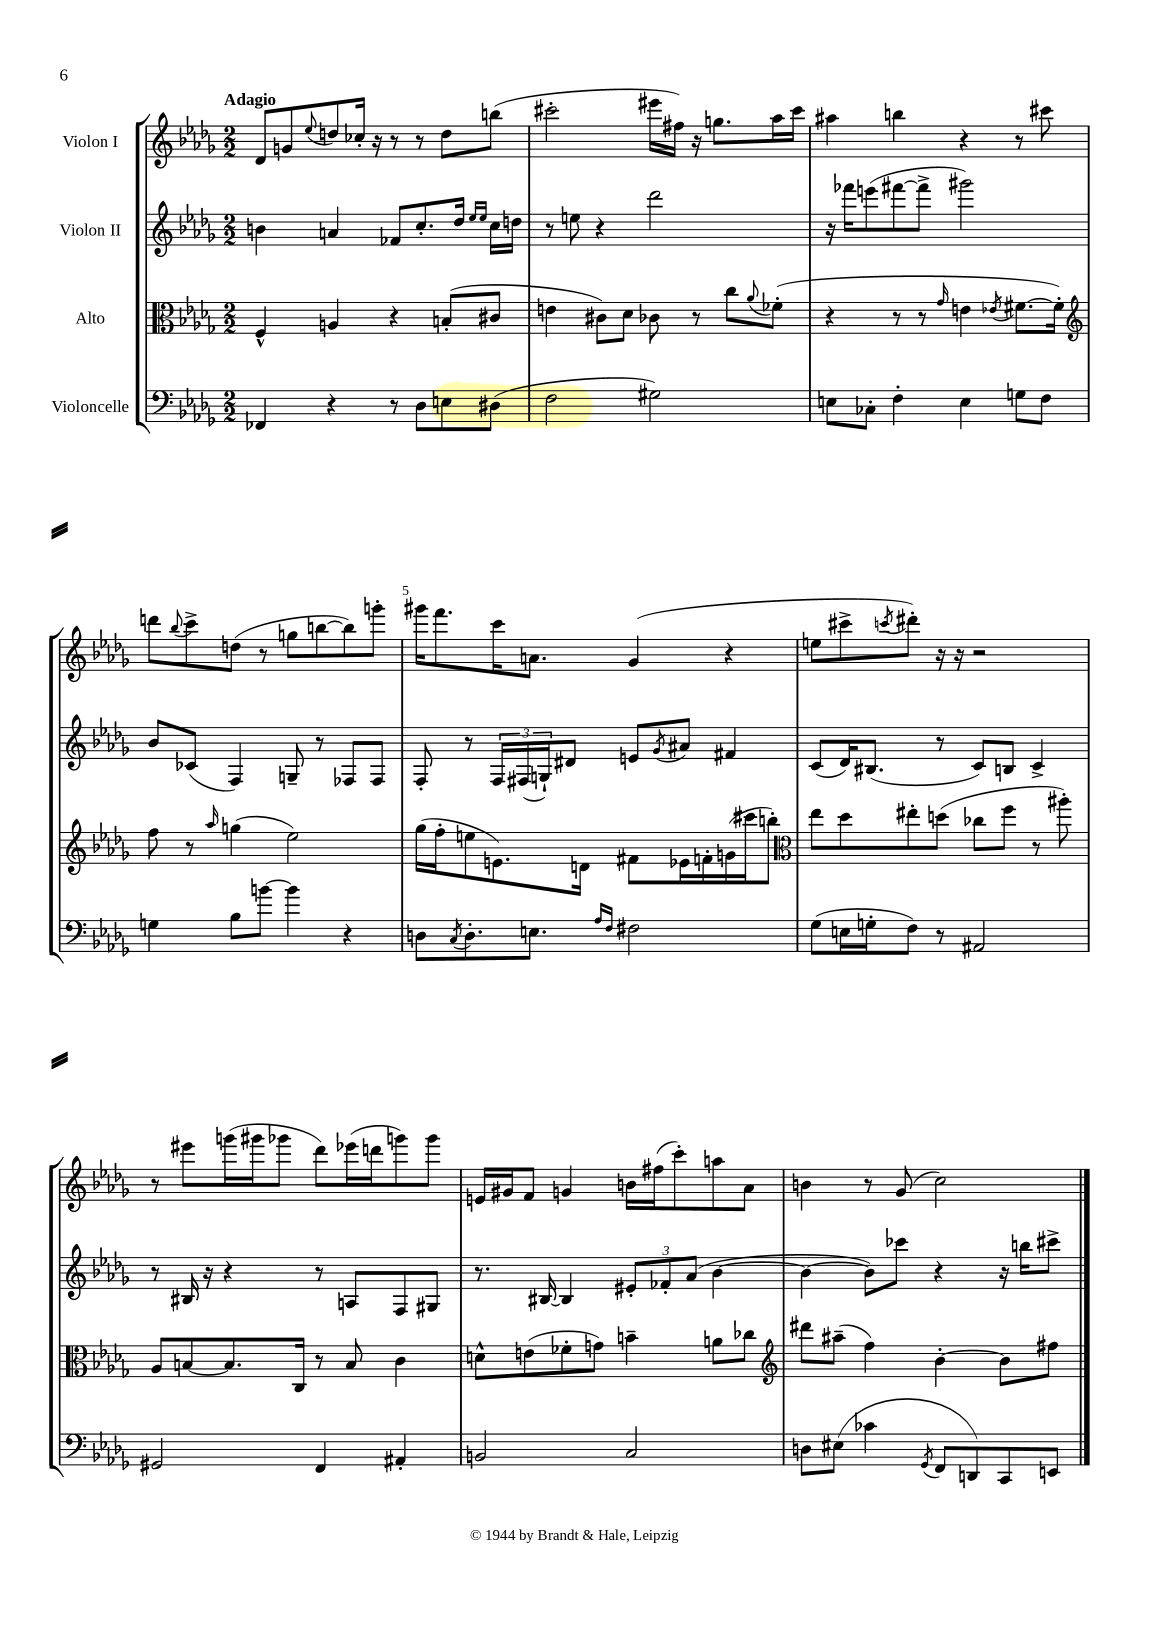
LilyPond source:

<<
\new StaffGroup <<
\new Staff = "s0" \with { instrumentName = "Violon I" } {
    \clef treble \key des \major \numericTimeSignature \time 2/2 \tempo "Adagio"
    des'8 g'8 \appoggiatura { ees''8 } d''8 ces''16-. r16 r8 r8 d''8 b''8( |
    cis'''2-. eis'''16 fis''16) r16 g''8. aes''16 cis'''16 |
    ais''4 b''4 r4 r8 cis'''8 |
    d'''8 \appoggiatura { bes''8 } c'''8-> d''8( r8 g''8 b''8~ b''8) g'''8-. |
    gis'''16 f'''8. c'''16 a'8. ges'4( r4 |
    e''8 cis'''8-> \acciaccatura { c'''8 } dis'''8-.) r16 r16 r2 |
    r8 eis'''8 g'''16( gis'''16 ges'''8 des'''8) ees'''16( d'''16 g'''8) g'''8 |
    e'16 gis'16 f'8 g'4 b'16 fis''16( c'''8-.) a''8 aes'8 |
    b'4 r8 ges'8( c''2) \bar "|." |
}
\new Staff = "s1" \with { instrumentName = "Violon II" } {
    \clef treble \key des \major \numericTimeSignature \time 2/2
    b'4 a'4 fes'8 c''8.-. des''16 \grace { ees''16 ees''16 } c''16 d''16 |
    r8 e''8 r4 des'''2 |
    r16 fes'''16 e'''8( fis'''8~ fis'''8-> gis'''2) |
    bes'8 ces'8( f4) g8-- r8 fes8 fes8 |
    f8-. r8 \tuplet 3/2 { f16 fis16( g16-!) } dis'8 e'8 \acciaccatura { ges'8 } ais'8 fis'4 |
    c'8( des'16) bis8.( r8 c'8) b8 c'4-> |
    r8 bis16 r16 r4 r8 a8 f8 gis8 |
    r8. bis16~ bis4 \tuplet 3/2 { eis'8-. fes'8-. aes'8( } bes'4~ |
    bes'4~ bes'8) ces'''8 r4 r16 b''16 cis'''8-> \bar "|." |
}
\new Staff = "s2" \with { instrumentName = "Alto" } {
    \clef alto \key des \major \numericTimeSignature \time 2/2
    f4-^ a4 r4 b8-.( cis'8 |
    e'4 cis'8) des'8 ces'8 r8 c''8 \appoggiatura { aes'8 } fes'8-.( |
    r4 r8 r8 \grace { ges'16 } e'4 \acciaccatura { ees'8 } fis'8.~ fis'16-.) |
    \clef treble f''8 r8 \grace { aes''16 } g''4( ees''2) |
    ges''16( f''16-. e''8 e'8.) d'16 fis'8 ees'16 f'16-. g'16( cis'''16 b''8-.) |
    \clef alto ees''8 des''8 eis''8-. d''8( ces''8 f''8 r8 ais''8-.) |
    aes8 b8~ b8. c16 r8 b8 c'4 |
    d'8-^ e'8( fes'8-. g'8) b'4-- a'8 ces''8 |
    \clef treble dis'''8 ais''8--( f''4) bes'4~-. bes'8 fis''8 \bar "|." |
}
\new Staff = "s3" \with { instrumentName = "Violoncelle" } {
    \clef bass \key des \major \numericTimeSignature \time 2/2
    fes,4 r4 r8 des8 e8 dis8( |
    f2 gis2) |
    e8 ces8-. f4-. e4 g8 f8 |
    g4 bes8 b'8~ b'4 r4 |
    d8 \acciaccatura { c8 } d8.-. e8. \grace { aes16 f16 } fis2 |
    ges8( e16 g16-. f8) r8 ais,2 |
    gis,2 f,4 ais,4-. |
    b,2 c2 |
    d8 eis8( ces'4 \acciaccatura { ges,8 } f,8 d,8) c,8 e,8 \bar "|." |
}
>>
>>
\layout { \context { \Score \override BarNumber.break-visibility = ##(#f #t #t) barNumberVisibility = #(every-nth-bar-number-visible 5) } }
